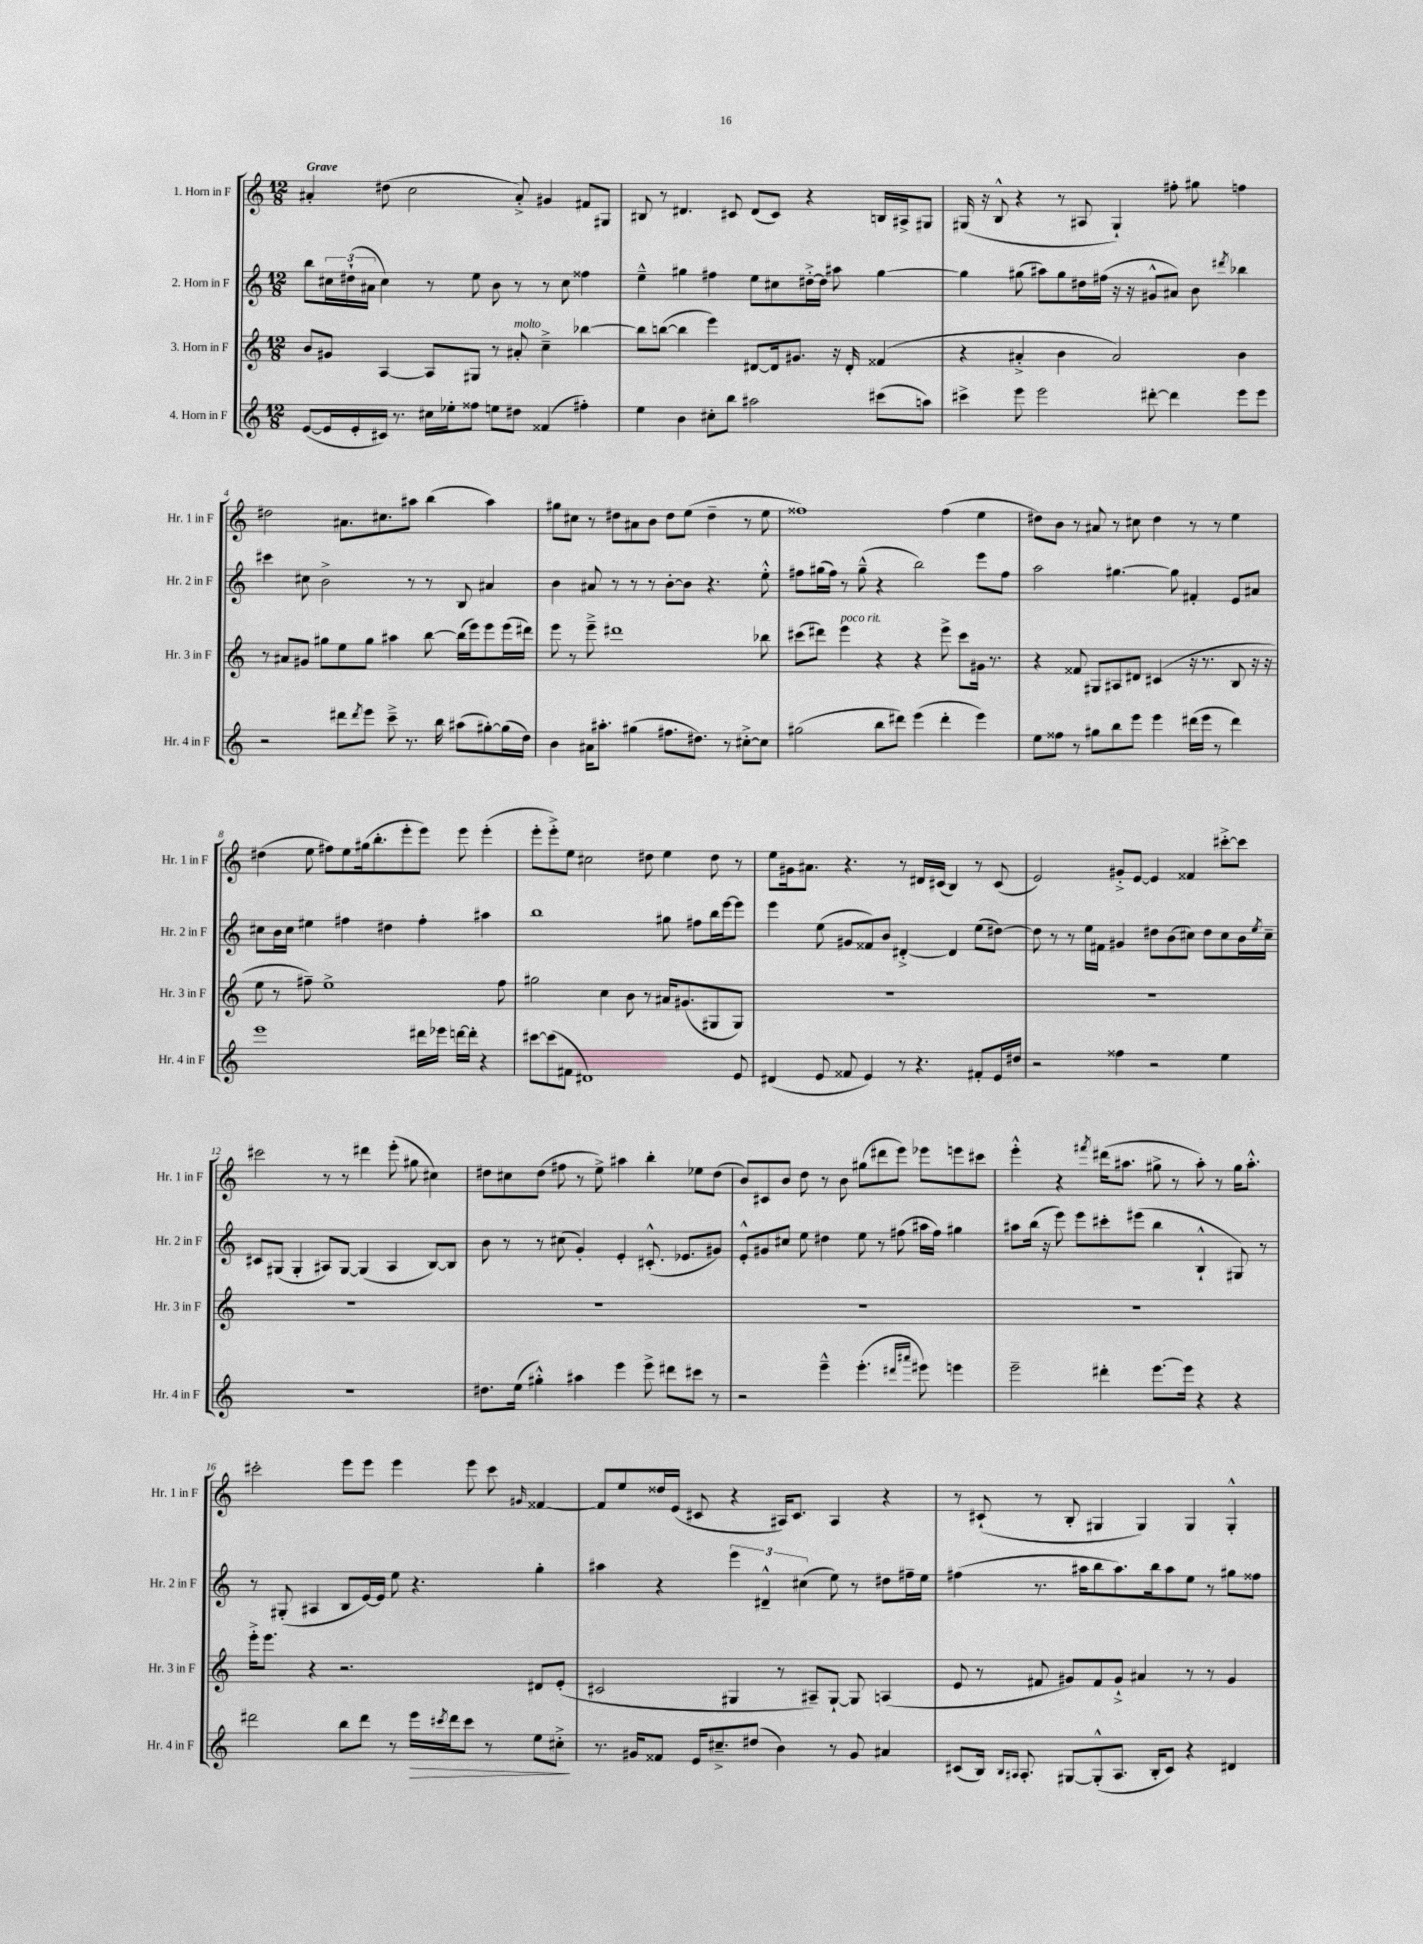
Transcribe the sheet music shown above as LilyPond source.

<<
\new StaffGroup <<
\new Staff = "s0" \with { instrumentName = "1. Horn in F" shortInstrumentName = "Hr. 1 in F" } {
    \clef treble \key c \major \numericTimeSignature \time 12/8 \tempo "Grave"
    ais'4-. dis''8( c''2 ais'8-.->) gis'4 fis'8 gis8 |
    bis8 r8 dis'4. cis'8 dis'8( cis'8) r4 b16 ais16-> gis8 |
    gis16( r16 b8-^ r4 r8 ais8 gis4-!) fis''8-. gis''8 f''4 |
    dis''2 ais'8. cis''8. ais''8 b''4( ais''4) |
    gis''8 cis''8 r8 dis''8 ais'8 b'8 dis''8 e''8( dis''4-- r8 e''8 |
    fisis''1) fisis''4( e''4 |
    dis''8) b'8 r8 ais'8 r8 cis''8 dis''4 r8 r8 e''4 |
    dis''4( e''8 fis''8) e''8 gis''16( b''8.-. e'''8-. e'''8) e'''8 e'''4-.( |
    e'''8-. e'''8-.->) e''8 cis''2 dis''8 e''4 dis''8 r8 |
    e''8 gis'16 ais'8. r4. r8 dis'16 cis'16( b4) r8 cis'8( |
    e'2) gis'8-.-> e'8~ e'4 fisis'4 cis'''8~-.-> cis'''8 |
    cis'''2 r8 r8 dis'''4 e'''8-.( gis''8 cis''4) |
    dis''8 cis''8 dis''8( fis''8 r8 e''8->) ais''4 b''4-. ees''8 dis''8( |
    b'8) cis'8 b'8 d''8 r8 b'8 gis''8( dis'''8 e'''8) ees'''8 e'''8 cis'''8 |
    e'''4-.-^ r4 \acciaccatura { fis'''8 } dis'''16( ais''8. gis''8-> r8 ais''8-.) r8 gis''16 ais''8.-.-^ |
    cis'''2-. e'''8 e'''8 e'''4 e'''8 cis'''8 \grace { gis'16 } fisis'4~ |
    fisis'8 e''8 disis''16 e'16( cis'8 r4 ais16) cis'8. ais4 r4 |
    r8 cis'8-!( r8 b8-. gis4 gis4) gis4 gis4-.-^ \bar "|." |
}
\new Staff = "s1" \with { instrumentName = "2. Horn in F" shortInstrumentName = "Hr. 2 in F" } {
    \clef treble \key c \major \numericTimeSignature \time 12/8
    b''8 \tuplet 3/2 { cis''16 dis''16-!( ais'16 } cis''4) r8 e''8 b'8 r8 r8 cis''8 fisis''4 |
    e''4---^ gis''4 fis''4 e''8 cis''8 dis''16~-.-> dis''16 ais''8 gis''4~ |
    gis''4 gis''8( ais''8) gis''8 dis''16 fis''16( r16 r16 gis'8-^ ais'8) b'8 \acciaccatura { dis'''8 } bes''4 |
    cis'''4 cis''8 b'2-> r8 r8 b8 ais'4 |
    b'4 ais'8 r8 r8 r8 b'8~-. b'8 r4. e''8-.-^ |
    fis''8 gis''16( fis''16) r8 gis''8---^( r4 b''2) e'''8 fis''8 |
    a''2 gis''4.~ gis''8 fis'4-. e'8 ais'8 |
    cis''8 b'16 cis''16 eis''4 fis''4 dis''4 fis''4-. ais''4 |
    b''1 gis''8 fis''8 b''16 e'''16~ e'''8 |
    e'''4 e''8( gis'8 fisis'8) b'8 dis'4~-.-> dis'4 e''8( dis''8~) |
    dis''8 r8 r8 e''16 fis'16 gis'4 dis''8 b'8( cis''8) dis''8 cis''8 b'16 \acciaccatura { e''8 } cis''16-- |
    cis'8 gis8( gis4-. ais8) gis8~ gis4( ais4 b8~) b8 |
    b'8 r8 r8 cis''8( g'4-.) e'4-. cis'8.-.-^( ees'8. gis'8) |
    e'8-.-^ gis'8 cis''8 e''8 dis''4 e''8 r8 fis''8( ais''16 fis''16) gis''4 |
    ais''8 b''16( r16 e'''8) e'''8 cis'''8-. eis'''8( b''4 b4-!-^ gis8) r8 |
    r8 gis8-.( ais4 b8 e'16~) e'16 e''8 r4. g''4-. |
    ais''4 r4 \tuplet 3/2 { e'''4 dis'4---^ cis''4( } e''8) r8 dis''8 fis''16-- e''16 |
    fis''4( r8. ais''16 b''8 ais''8.) b''16 ais''8 e''8 r8 gis''8 fisis''8 \bar "|." |
}
\new Staff = "s2" \with { instrumentName = "3. Horn in F" shortInstrumentName = "Hr. 3 in F" } {
    \clef treble \key c \major \numericTimeSignature \time 12/8
    b'8 gis'8 a4~ a8 gis8 r8 ais'8-.^\markup { \italic "molto" } c''4---> bes''4~ |
    bes''8 b''8~( b''4 e'''4) dis'8~ dis'16 gis'8. r16 dis'16-. fisis'4( |
    r4 ais'4-.-> b'4 ais'2) b'4 |
    r8 ais'8 gis'8 gis''8 e''8 gis''8 ais''4 b''8~ b''16( e'''16) e'''8 e'''16( dis'''16) |
    e'''8 r8 e'''8---> dis'''1 bes''8 |
    cis'''8( dis'''8) e'''4^\markup { \italic "poco rit." } r4 r4 e'''8-> cis'''8 gis'16 r8. |
    r4 fisis'8 gis8 ais8 dis'8 cis'4( r16 r8. b8 r16 r16 |
    e''8 r8 fis''8--) e''1-> fis''8 |
    gis''2 c''4 b'8 r8 ais'16 gis'8.( gis8 gis8) |
    R1. |
    R1. |
    R1. |
    R1. |
    R1. |
    R1. |
    e'''16-.-> e'''8. r4 r2. dis'8 e'8-.( |
    cis'2 gis4 r8 ais8--) gis8~-! gis8 a4( |
    e'8 r8 fis'8 gis'8) fis'8 gis'8-!-> ais'4 r8 r8 gis'4 \bar "|." |
}
\new Staff = "s3" \with { instrumentName = "4. Horn in F" shortInstrumentName = "Hr. 4 in F" } {
    \clef treble \key c \major \numericTimeSignature \time 12/8
    e'8~( e'16 e'16-. cis'16) r8. cis''16 ees''16-. fisis''8 e''8 dis''8 fisis'4( fis''4-.) |
    e''4 b'4 cis''8-. b''8 ais''2 cis'''8( a''8) |
    cis'''4-> e'''8 e'''2 dis'''8~-. dis'''4 e'''8 e'''8 |
    r2 dis'''8 \acciaccatura { dis'''8 } e'''8 c'''8---> r8. b''16 ais''8( gis''8~-.) gis''16( d''16) |
    b'4 ais'16 ais''8.-. gis''4( fis''8. dis''8.) r8 cis''8~-.-> cis''8 |
    gis''2( b''8 dis'''8) e'''4( dis'''4-. e'''4) |
    e''8 fisis''8 r8 gis''8 b''8 e'''8 e'''4 dis'''16( e'''16 r8 dis'''4) |
    e'''1 dis'''16 ees'''16 d'''16~ d'''16-. r4 |
    cis'''8~ cis'''8( fis'8 dis'1) e'8 |
    dis'4( e'8 fisis'8 e'4) r8 r4. fis'8-. e'16 dis''16 |
    r2 fisis''4 r2 e''4 |
    R1. |
    dis''8. e''16( gis''4-.-^) ais''4 e'''4 e'''8-> dis'''8 cis'''8 r8 |
    r2 e'''4---^ e'''4.-.( \grace { dis'''16 ais'''16 } eis'''8) e'''4 |
    e'''2-- dis'''4-. e'''8.~ e'''16 r4 r4 |
    dis'''2 b''8 dis'''8 r8 e'''16\> \acciaccatura { cis'''8 } dis'''16 cis'''8 r8 e''8 cis''8-.->\! |
    r8. gis'16 fisis'8 e'16 cis''8.---> dis''8( b'4) r8 gis'8 ais'4 |
    cis'8( b16) \grace { b16 ais16 } ais8.-. gis8~ gis8-.-^( ais8. b16-. cis'8) r4 dis'4 \bar "|." |
}
>>
>>
